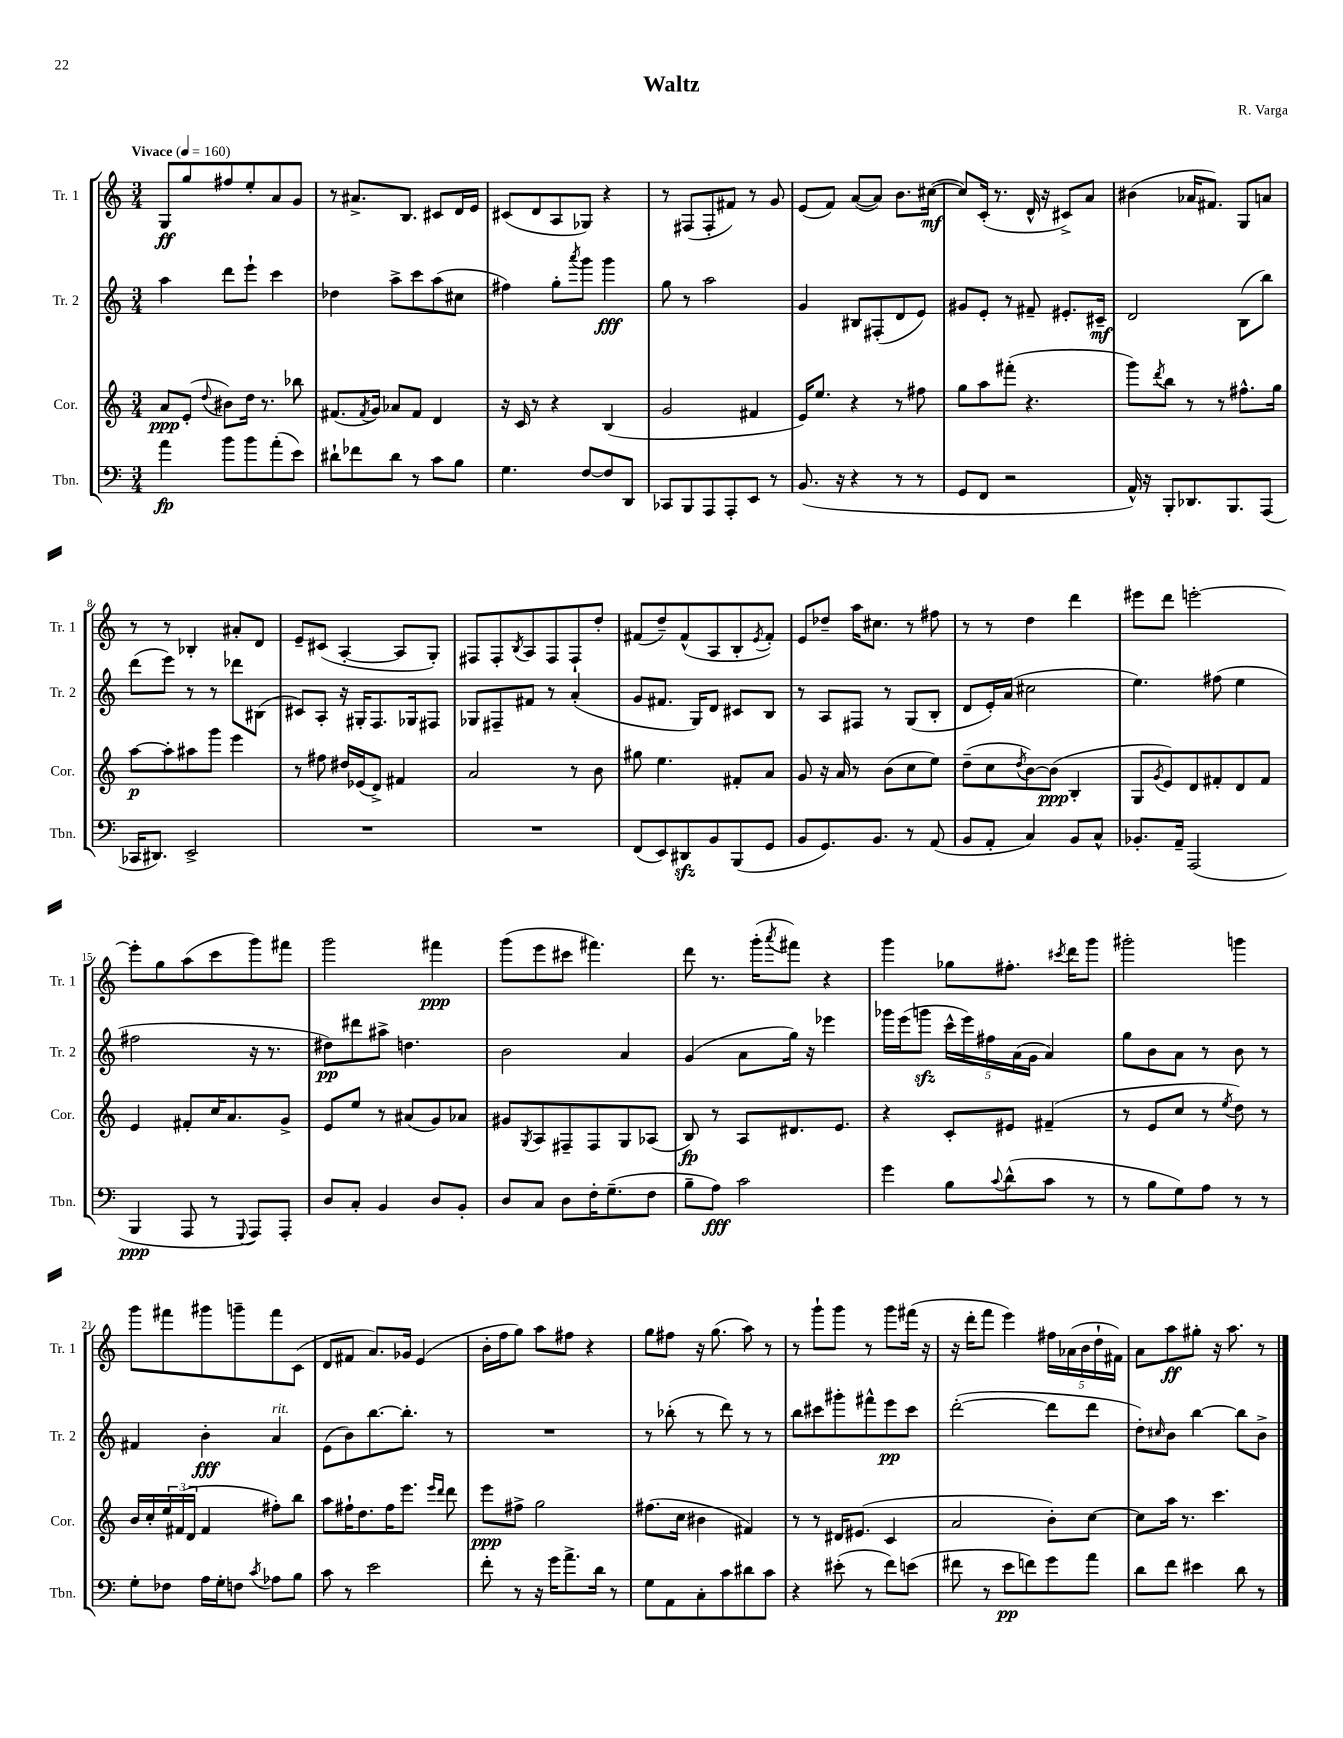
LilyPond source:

\header { title = "Waltz" composer = "R. Varga" }
<<
\new StaffGroup <<
\new Staff = "s0" \with { instrumentName = "Tr. 1" shortInstrumentName = "Tr. 1" } {
    \clef treble \key c \major \numericTimeSignature \time 3/4 \tempo "Vivace" 4 = 160
    g8\ff g''8 fis''8 e''8-. a'8 g'8 |
    r8 ais'8.-> b8. cis'8 d'16 e'16 |
    cis'8( d'8 a8 ges8) r4 |
    r8 fis8( fis8-. fis'8) r8 g'8 |
    e'8( f'8) a'8~( a'8) b'8. cis''16~\mf( |
    cis''8) c'16-.( r8. d'16-^ r16 cis'8->) a'8 |
    bis'4( aes'16 fis'8.) g8 a'8 |
    r8 r8 bes4-. ais'8-. d'8 |
    e'8-- cis'8( a4~-. a8 g8-.) |
    fis8 fis8-. \acciaccatura { b8 } a8 fis8 fis8-! d''8-. |
    fis'8( d''8--) fis'8-^( a8 b8-. \acciaccatura { e'8 } fis'8-.) |
    e'8 des''8-- a''16 cis''8. r8 fis''8 |
    r8 r8 d''4 d'''4 |
    eis'''8 d'''8 e'''2~-. |
    e'''8-. g''8 a''8( c'''8 g'''8) fis'''8 |
    g'''2 fis'''4\ppp |
    g'''8( e'''8 cis'''8 fis'''4.) |
    d'''8 r8. g'''16-.( \acciaccatura { a'''8 } fis'''8) r4 |
    g'''4 ges''8 fis''8.-. \acciaccatura { cis'''8 } d'''16 g'''8 |
    gis'''2-. g'''4 |
    g'''8 fis'''8 gis'''8 g'''8-- fis'''8 c'8( |
    d'8 fis'8 a'8.) ges'16 e'4( |
    b'16-. f''16 g''8) a''8 fis''8 r4 |
    g''8 fis''8 r16 g''8.( a''8) r8 |
    r8 g'''8-! g'''8 r8 g'''8 fis'''16( r16 |
    r16 d'''16-. f'''8 e'''4) \tuplet 5/4 { fis''16 aes'16( b'16 d''16-! fis'16) } |
    a'8 a''8\ff gis''8-. r16 a''8. r8 \bar "|." |
}
\new Staff = "s1" \with { instrumentName = "Tr. 2" shortInstrumentName = "Tr. 2" } {
    \clef treble \key c \major \numericTimeSignature \time 3/4
    a''4 d'''8 e'''8-! c'''4 |
    des''4 a''8-> c'''8 a''8( cis''8 |
    fis''4) g''8-. \acciaccatura { a'''8 } g'''8 g'''4\fff |
    g''8 r8 a''2 |
    g'4 bis8 fis8-.( d'8 e'8) |
    gis'8 e'8-. r8 fis'8-- eis'8.-. cis'16--\mf |
    d'2 b8( b''8) |
    d'''8( e'''8) r8 r8 des'''8 bis8( |
    cis'8) a8-. r16 gis16-. f8. ges16 fis8 |
    ges8 fis8-- fis'8 r8 a'4-.( |
    g'8 fis'8. g16) d'8 cis'8 b8 |
    r8 a8 fis8 r8 g8( b8-. |
    d'8 e'16-.) a'16( cis''2 |
    e''4.) fis''8( e''4 |
    fis''2 r16 r8. |
    dis''8\pp) dis'''8 ais''8-> d''4. |
    b'2 a'4 |
    g'4( a'8 g''16) r16 ees'''4 |
    ges'''16 e'''16( g'''8\sfz \tuplet 5/4 { c'''16-^ e'''16) fis''16 a'16( g'16 } a'4) |
    g''8 b'8 a'8 r8 b'8 r8 |
    fis'4 b'4-.\fff a'4^\markup { \italic "rit." } |
    e'8( b'8) b''8.~ b''8.-. r8 |
    R2. |
    r8 bes''8-.( r8 d'''8) r8 r8 |
    b''8 cis'''8 gis'''8-. fis'''8-^ e'''8\pp cis'''8 |
    d'''2~-.( d'''8 d'''8 |
    d''8-.) \grace { cis''16 } b'8 b''4~ b''8 b'8-> \bar "|." |
}
\new Staff = "s2" \with { instrumentName = "Cor." shortInstrumentName = "Cor." } {
    \clef treble \key c \major \numericTimeSignature \time 3/4
    a'8\ppp e'8-.( \appoggiatura { d''8 } bis'8) d''16 r8. bes''8 |
    fis'8.( \acciaccatura { fis'8 } g'16) aes'8 fis'8 d'4 |
    r16 c'16 r8 r4 b4( |
    g'2 fis'4 |
    e'16) e''8. r4 r8 fis''8 |
    g''8 a''8 fis'''8-.( r4. |
    g'''8) \acciaccatura { d'''8 } b''8 r8 r8 fis''8.-^ g''16 |
    a''8~\p a''8-. ais''8 g'''8 e'''4 |
    r8 fis''8 dis''16 ees'16( d'8->) fis'4 |
    a'2 r8 b'8 |
    gis''8 e''4. fis'8-. a'8 |
    g'8 r16 a'16 r8 b'8( c''8 e''8) |
    d''8--( c''8 \acciaccatura { d''8 } b'8~) b'8\ppp( b4-. |
    g8 \acciaccatura { g'8 } e'8) d'8 fis'8-. d'8 fis'8 |
    e'4 fis'8-. c''16 a'8. g'8-> |
    e'8 e''8 r8 ais'8( g'8) aes'8 |
    gis'8 \acciaccatura { g8 } a8 fis8-- fis8 g8 aes8( |
    b8\fp) r8 a8 dis'8. e'8. |
    r4 c'8-. eis'8 fis'4--( |
    r8 e'8 c''8 r8 \acciaccatura { e''8 } d''8) r8 |
    b'16 c''16-. \tuplet 3/2 { e''16 fis'16( d'16 } fis'4 fis''8-.) b''8 |
    a''8 fis''16-! d''8. fis''16 e'''8. \grace { e'''16 d'''16 } d'''8 |
    e'''8\ppp fis''8-> g''2 |
    fis''8.( c''16 bis'4 fis'4) |
    r8 r8 dis'16 eis'8.( c'4 |
    a'2 b'8-.) c''8~ |
    c''8 a''16 r8. c'''4. \bar "|." |
}
\new Staff = "s3" \with { instrumentName = "Tbn." shortInstrumentName = "Tbn." } {
    \clef bass \key c \major \numericTimeSignature \time 3/4
    a'4\fp b'8 b'8 a'8-.( e'8) |
    dis'8-! fes'8 dis'8 r8 c'8 b8 |
    g4. f8~ f8 d,8 |
    ces,8 b,,8 a,,8 a,,8-. e,8 r8 |
    b,8.( r16 r4 r8 r8 |
    g,8 f,8 r2 |
    a,16-^) r16 b,,8-. des,8. b,,8. a,,8( |
    ces,16 dis,8.) e,2-> |
    R2. |
    R2. |
    f,8( e,8) dis,8\sfz b,8 b,,8( g,8 |
    b,8 g,8.) b,8. r8 a,8( |
    b,8 a,8-. c4) b,8 c8-^ |
    bes,8.-. a,16-- a,,2( |
    b,,4\ppp a,,8 r8 \appoggiatura { g,,8 } a,,8) a,,8-. |
    d8 c8-. b,4 d8 b,8-. |
    d8 c8 d8 f16-. g8.--( f8 |
    b8-- a8\fff) c'2 |
    g'4 b8 \appoggiatura { c'8 } d'8-^( c'8 r8 |
    r8 b8 g8) a8 r8 r8 |
    g8-. fes8 a16 g16-. f8 \acciaccatura { c'8 } aes8 b8 |
    c'8 r8 e'2 |
    f'8-. r8 r16 g'16 a'8.-> d'16 r8 |
    g8 a,8 c8-. c'8 dis'8 c'8 |
    r4 eis'8-.( r8 f'8) e'8( |
    fis'8 r8 e'8\pp f'8) g'8 a'8 |
    d'8 f'8 eis'4 d'8 r8 \bar "|." |
}
>>
>>
